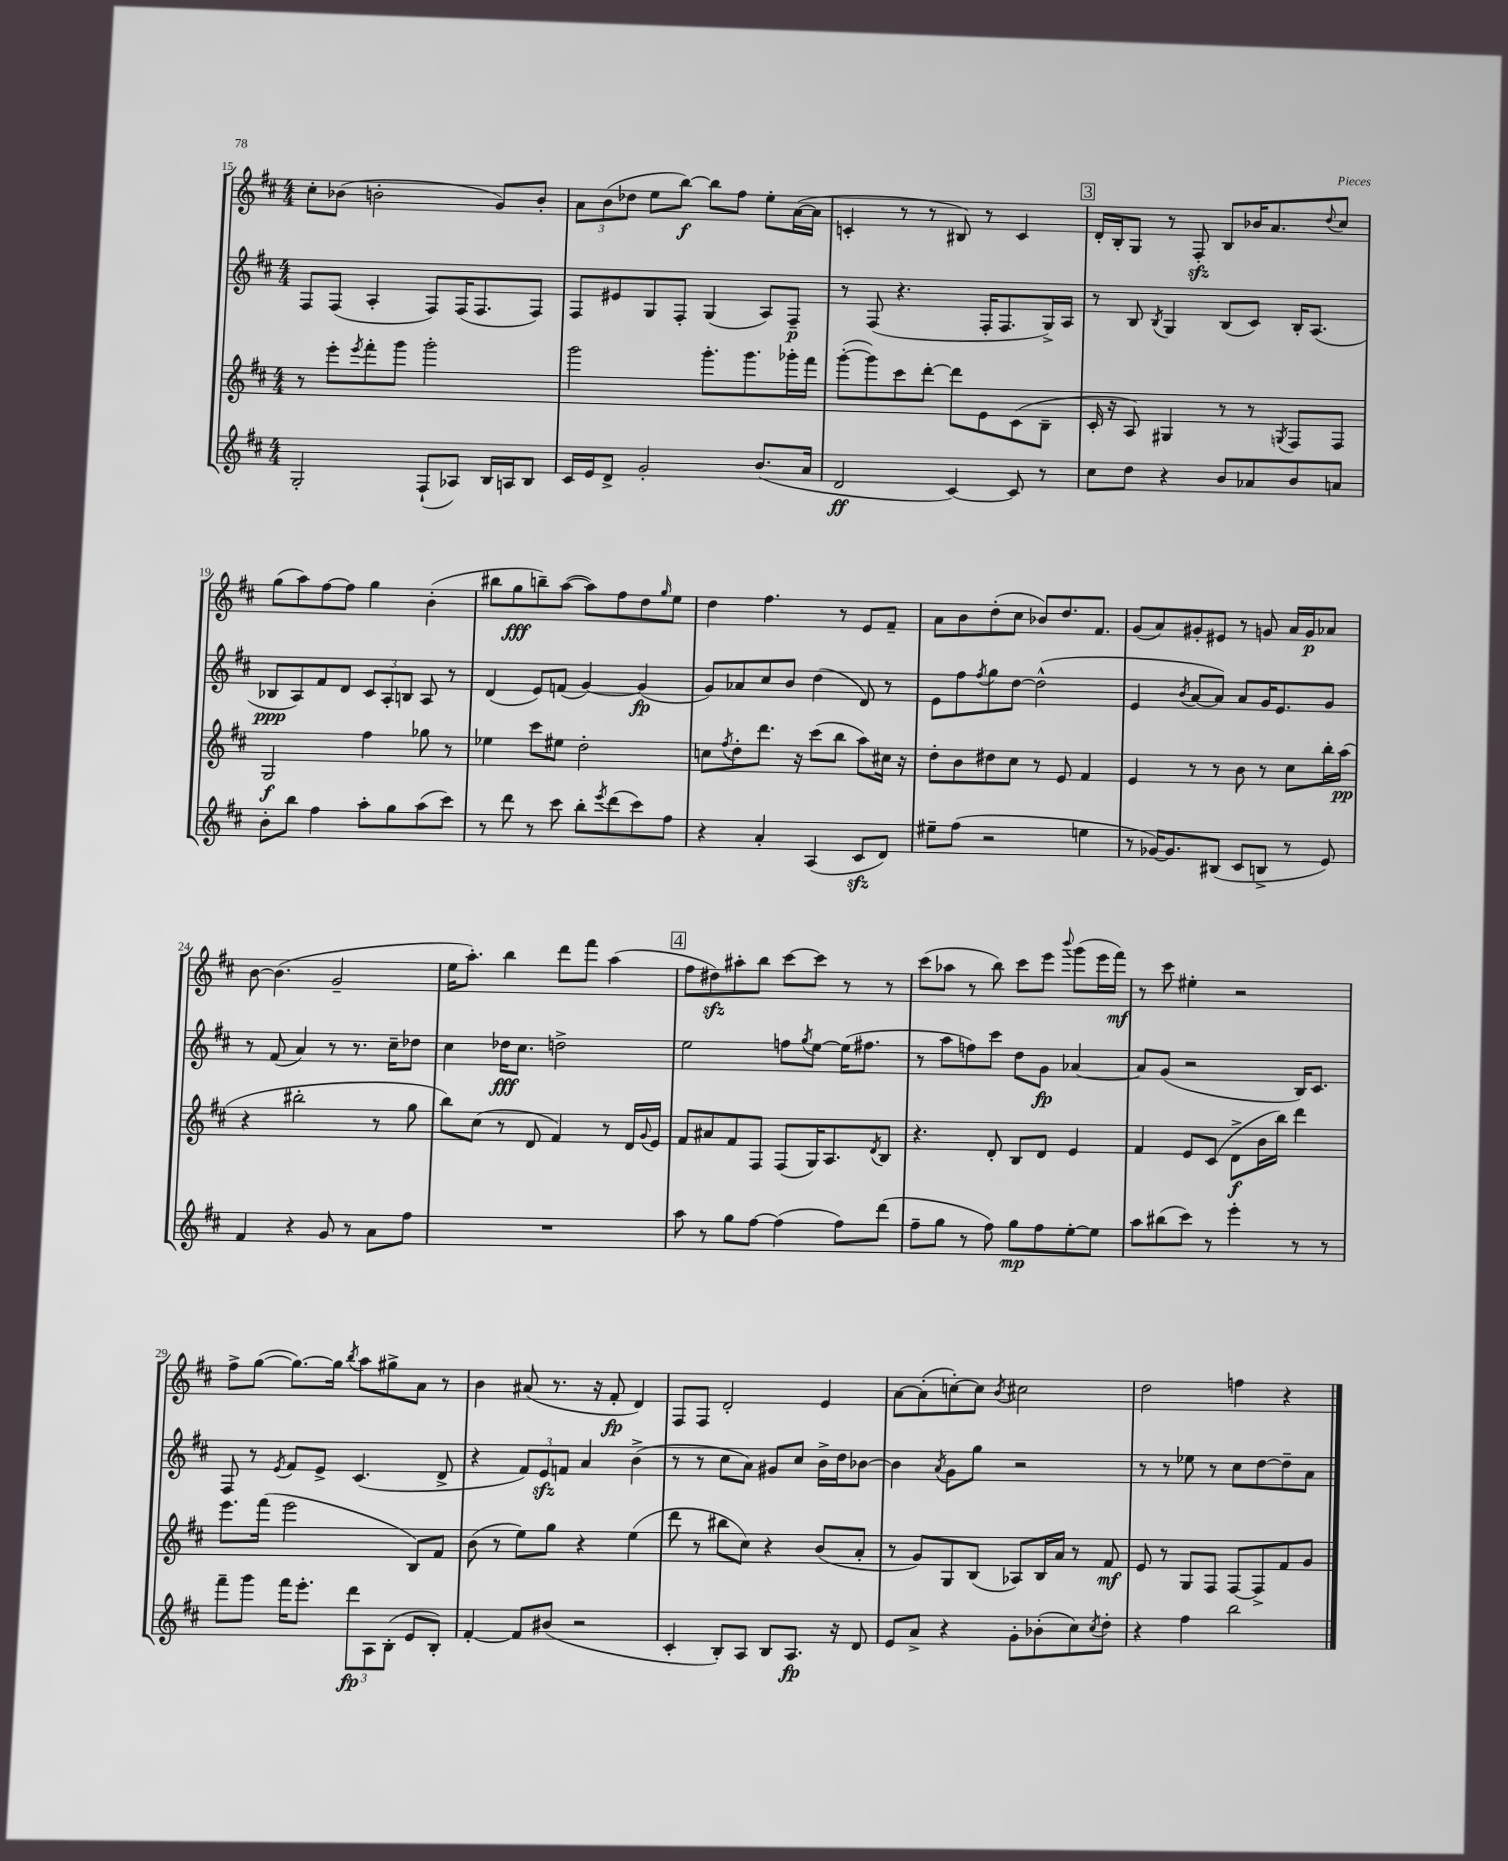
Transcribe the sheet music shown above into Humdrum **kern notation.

**kern	**kern	**kern	**kern
*staff4	*staff3	*staff2	*staff1
*clefG2	*clefG2	*clefG2	*clefG2
*k[f#c#]	*k[f#c#]	*k[f#c#]	*k[f#c#]
*M4/4	*M4/4	*M4/4	*M4/4
2G'/	8r	8F#/L	8cc#'\L
.	8eee'\L	(8F#/J	(8b-\J
.	8qeee/	.	.
.	8fff#'\	4A'/	2b'\
.	8ggg\J	.	.
(8F#`/L	2ggg'\	8F#/L)	.
8A-/J)	.	(16F#/K	.
.	.	8.F#/	.
16B/LL	.	.	8g/L)
16A/J	.	.	.
8B/J	.	8F#/J)	8b'/J
=	=	=	=
16c#/LL	2ggg\	8F#/L	12a\L
16e/J	.	.	.
.	.	.	(12b\
8d^/J	.	8e#/	.
.	.	.	12dd-\J
2g'/	.	8G/	8ee\L
.	.	8F#'/J	[8bb\J)
.	8.ggg'\L	(4G/	8bb\]L
.	.	.	8ff#\J
.	8.ggg\	.	.
(8.b/L	.	8A/L)	8ee'\L
.	16ggg-'\L	8F#~/J	([16a\L
16a/Jk	16fff#\JJ	.	16a\]JJ
=	=	=	=
2d/	([8ggg'\L	8r	4c'/
.	8ggg\])	(8F#/	.
.	8ccc#\	4.r	8r
.	[8ddd'\J	.	8r
[4c#/)	8ddd\]L	.	8B#/)
.	8e\	16F#'/LK	8r
.	.	8.F#/	.
8c#/]	(8c#\	.	4c/
8r	8B~\J	16G^/L)	.
.	.	16A/JJ	.
=	=	=	=
8cc#\L	16c#'/	8r	16d'/LL
.	16r	.	16B'/J
8dd\J	8A/)	8B/	8G/J
.	.	8qB/	.
4r	4G#/	4G/	8r
.	.	.	8F#'/
8b/L	8r	(8B/L	8B/L
8a-/	8r	8c#/J)	16b-/K
.	.	.	8.a/
.	8qG/	.	.
8b/	8F#/L	16B'/LK	.
.	.	(8.A/J	.
.	.	.	8qqdd/
8a/J	8F#/J	.	8cc#/J
=	=	=	=
8b'\L	2G/	8B-/L	(8gg\L
8bb\J	.	8A/)	8aa\)
4ff#\	.	8f#/	[8ff#\
.	.	8d/J	8ff#\]J
8aa'\L	4ff#\	12c#/L	4gg\
.	.	12A'/	.
8gg\	.	.	.
.	.	12B/J	.
(8aa\	8gg-\	8A/	(4b'\
8ccc#\J)	8r	8r	.
=	=	=	=
8r	4ee-\	(4d/	8bb#\L
8ddd\	.	.	8gg\
8r	8ccc#\L	8e/L)	8bb~\)
8ccc#\	8ee#\J	(8f/J	([8aa\J
8bb'\L	2dd'\	[4g/)	8aa\]L)
8qeee/	.	.	.
(8ddd\	.	.	8ff#\
8ccc#\)	.	(4g/]	8dd\
.	.	.	16qqgg/
8ff#\J	.	.	8ee\J
=	=	=	=
4r	8cc\L	8g/L)	4dd\
.	8qff#/	.	.
.	8dd'\	8a-/	.
4a'/	8.ddd\J	8cc#/	4.ff#\
.	.	8b/J	.
.	16r	.	.
(4A/	(8ccc#\L	(4dd\	.
.	8bb\J	.	8r
8c#/L	8aa\L)	8d/)	8e/L
8d/J)	16cc#\Jk	8r	8f#~/J
.	16r	.	.
=	=	=	=
8ee#~\L	8dd'\L	8e\L	8a\L
(8ff#\J	8b\	8ff#\	8b\
.	.	8qff#/	.
2r	8dd#\	8gg\	(8dd'\
.	8cc#\J	[8dd\J	8cc#\J
.	8r	(2dd^^\]	8b-/L)
.	8e/	.	8.dd/
4ee\	4f#/	.	.
.	.	.	8.f#/J
=	=	=	=
8r	4e/	4e/	(8g/L
[16g-/LK)	.	.	8a/)
8.g-/]	.	.	.
.	.	8qb/	.
.	8r	[8a/L	8g#'/
(8B#/J	8r	8a/]J)	8e#/J
8c#/L	8b\	8a/L	8r
8B^/J	8r	16g/K	8g/
.	.	8.e/	.
8r	8cc#\L	.	16a/LL
.	.	.	16g/J
8e/)	16bb'\L	8g/J	8a-/J
.	(16aa\JJ	.	.
=	=	=	=
4f#/	4r	8r	[8b\
.	.	(8f#/	(4.b\]
4r	2bb#'\	4a/)	.
8g/	.	8r	2g~/
8r	.	8.r	.
8a\L	8r	.	.
.	.	16cc#~\LK	.
8ff#\J	8gg\	8dd-\J	.
=	=	=	=
1r	8bb\L)	4cc#\	16ee\LK
.	.	.	8.aa'\J)
.	(8cc#\J	.	.
.	8r	16dd-\LK	4bb\
.	.	8.cc#\J	.
.	8d/	.	.
.	4f#/)	2dd^\	8ddd\L
.	.	.	8fff#\J
.	8r	.	(4aa\
.	16d/LL	.	.
.	8qqg/	.	.
.	16e/JJ	.	.
=	=	=	=
8aa\	8f#/L	2ee\	8ff#\L
8r	8a#/	.	8dd#\)
8gg\L	8f#/	.	8aa#'\
[8ff#\J	8F#/J	.	8bb\J
(4ff#\]	(8F#/L	8ff\L	[8ccc#\L
.	.	8qgg/	.
.	16G/K)	[8ee\J	8ccc#\]J
.	8.A/	.	.
8ff#\L)	.	(16ee\]LK	8r
.	.	8.ff#\J	.
.	8qd/	.	.
(8ddd\J	8B/J	.	8r
=	=	=	=
8ff#~\L	4.r	8r	(8ccc#\L
8gg\J	.	8aa\L	8aa-\J
8r	.	8ff\)	8r
8ff#\)	8d'/	8ccc#\J	8bb\)
8gg\L	8B/L	8dd\L	8ccc#\L
8ff#\	8d/J	8g\J	8eee\J
.	.	.	8qqbbb/
[8ee'\	4e/	[4a-/	(8ggg\L
8ee\]J	.	.	16eee\L
.	.	.	16fff#\JJ)
=	=	=	=
8aa\L	4f#/	8a-/]L	8r
(8bb#\	.	(8g/J	8ccc#\
8ccc#\J)	8e/L	2r	4ee#'\
8r	(8c#/J	.	.
4eee'\	8d^\L	.	2r
.	16b\L	.	.
.	16bb\JJ)	.	.
8r	4ddd\	16B/LK)	.
.	.	8.c#/J	.
8r	.	.	.
=	=	=	=
8fff#~\L	8.eee\L	8F#/	8ff#^\L
8ggg\J	.	8r	([8gg\J
.	(16fff#\Jk	.	.
.	.	8qe/	.
16fff#\LK	2eee\	8f#/L	8.gg\_L)
8.eee'\J	.	.	.
.	.	8e^/J	.
.	.	.	16gg\]Jk
.	.	.	8qbb/
12ddd\L	.	(4.c#/	8aa\L
12A\	.	.	.
.	.	.	8gg#^\
(12B'\J	.	.	.
8e/L	8B/L)	.	8a\J
8B'/J)	8f#/J	8d^/	8r
=	=	=	=
[4f#'/	(8b\	4r	4b\
.	8r	.	.
8f#/]L	8ee\L)	12f#/L)	(8a#/
.	.	12e/	.
(8b#/J	8gg\J	.	8.r
.	.	12f/J	.
2r	4r	4a/	.
.	.	.	16r
.	.	.	8f#'/
.	(4ee\	(4b^\	4d/)
=	=	=	=
4c#'/	8ddd\	8r	8F#/L
.	8r	8r	8F#/J
8B'/L)	8bb#\L	8cc#\L	2d'/
8A/J	8cc#\J)	8a\J)	.
8B/L	4r	8g#/L	.
8.A/J	.	8cc#/J	.
.	(8b/L	16b^\LL	4e/
16r	.	16dd\J	.
8d/	8a'/J	[8b-\J	.
=	=	=	=
8e/L	8r	4b-\]	[8a\L
8a^/J	8g/L)	.	(8a'\]
.	.	8qa/	.
4r	8G/	8g\L	[8cc'\)
.	(8B/J	8gg\J	8cc\]J
.	.	.	8qb/
8g'\L	8A-/L)	2r	2cc#\
(8b-'\	16B/L	.	.
.	16a/JJ	.	.
8cc#\)	8r	.	.
8qcc#/	.	.	.
8dd'\J	8f#/	.	.
=	=	=	=
4r	8e/	8r	2dd\
.	8r	8r	.
4ff#\	8G/L	8ee-\	.
.	8F#/J	8r	.
2bb\	[8F#/L	8cc#\L	4ff\
.	8F#^/]	[8dd\	.
.	8f#/	8dd~\]	4r
.	8g/J	8a\J	.
==	==	==	==
*-	*-	*-	*-
